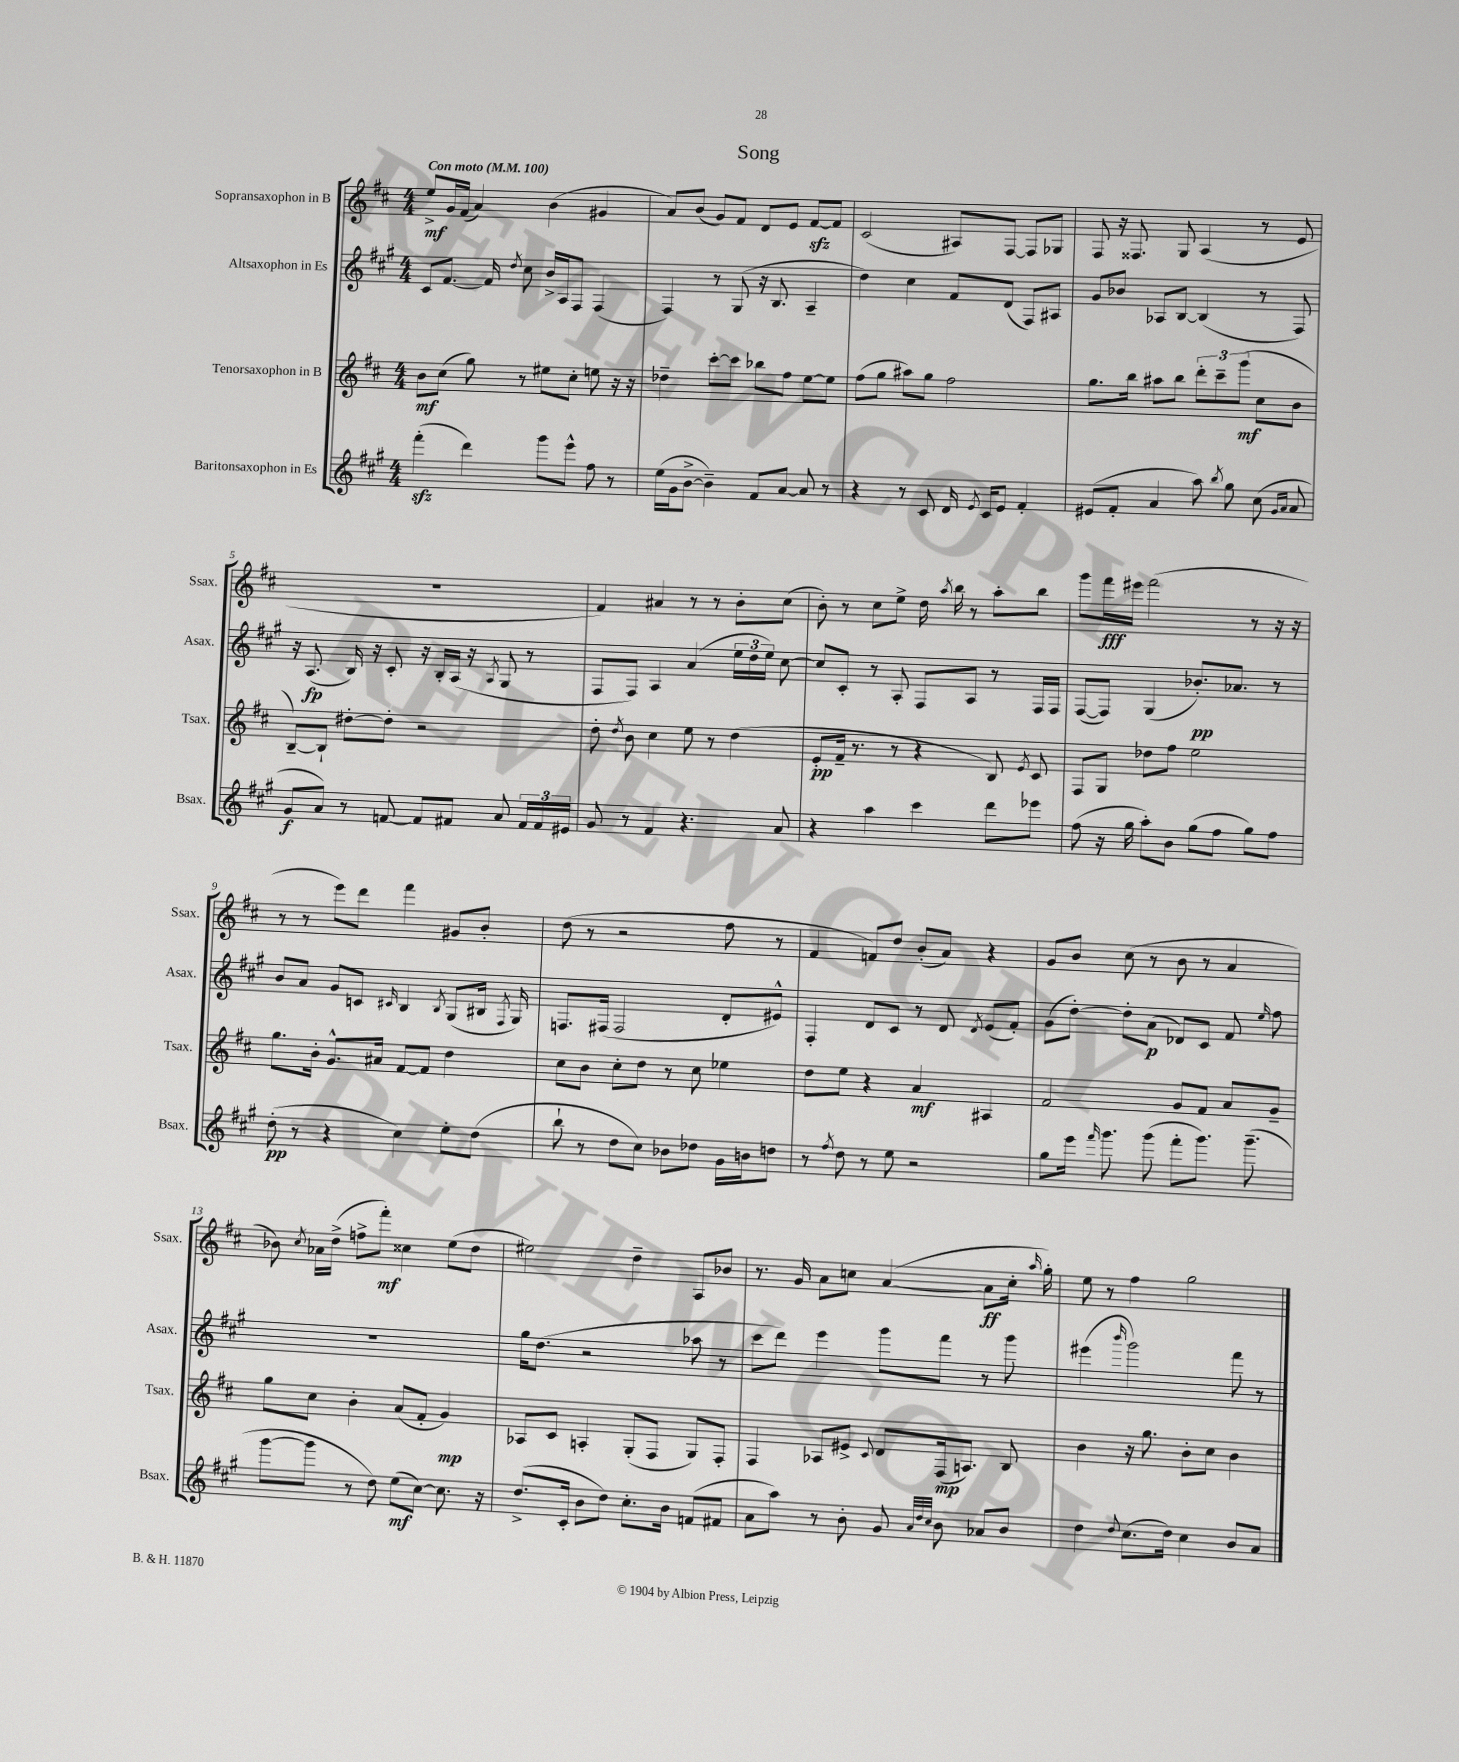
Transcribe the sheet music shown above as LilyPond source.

\header { title = "Song" }
<<
\new StaffGroup <<
\new Staff = "s0" \with { instrumentName = "Sopransaxophon in B" shortInstrumentName = "Ssax." } {
    \clef treble \key d \major \numericTimeSignature \time 4/4 \tempo "Con moto" 4 = 100
    \autoBeamOff e''8[->\mf g'16 fis'16]( a'4) b'4( gis'4 |
    a'8[) b'8]( g'8[) fis'8] d'8[ e'8] fis'8[~\sfz fis'8] |
    cis'2( ais8[) fis8]~ fis8[ ges8] |
    fis8 r16 fisis8. g8 a4( r8 e'8 |
    R1 |
    fis'4) ais'4 r8 r8 b'8[-. cis''8]( |
    b'8-.) r8 cis''8[ e''8]-> d''16 \acciaccatura { a''8 } b''16 r8 a''8[-. b''8] |
    g'''8[ fis'''16\fff eis'''16] fis'''2( r8 r16 r16 |
    r8 r8 e'''8[) d'''8] fis'''4 gis'8[ b'8]-. |
    d''8( r8 r2 fis''8 r8 |
    fis'4 f'8[) d''8] b'8[-.( a'8]) r4 |
    g'8[ b'8] cis''8( r8 b'8 r8 a'4 |
    bes'8) \acciaccatura { cis''8 } aes'16[ d''16]->( f''8[-> fis'''8]-.\mf) cisis''4 e''8[( d''8] |
    eis''2) d''4-- a8[ bes'8] |
    r8. g'16 a'8[ c''8] a'4~( a'8[\ff c''16]-. \grace { a''16 } g''16-.) |
    e''8 r8 fis''4 g''2 \bar "|." |
}
\new Staff = "s1" \with { instrumentName = "Altsaxophon in Es" shortInstrumentName = "Asax." } {
    \clef treble \key a \major \numericTimeSignature \time 4/4
    \autoBeamOff cis'8[ fis'8.]~ fis'16 \acciaccatura { d''8 } cis''8 b'16[-> a16 fis8] fis4( |
    fis4) r8 gis8( r16 b8. a4-- |
    d''4) cis''4 fis'8[ d'8]( fis8[) ais8] |
    gis'8[ bes'8] aes8[ b8]~ b4( r8 fis8) |
    r16 a8.\fp( b16) r16 cis'8-. r16 b16[-. a16]( r16 \acciaccatura { a8 } gis8 r8 |
    fis8[ fis8]) a4 a'4( \tuplet 3/2 { e''16[ d''16 e''16]) } cis''8~ |
    cis''8[ cis'8]-. r8 a8-. fis8[ a8] r8 fis16[ fis16] |
    fis8[~( fis8]) gis4( bes'8.[-.\pp) aes'8.] r8 |
    b'8[ a'8] gis'8[ c'8] \grace { cis'16 } b4 \acciaccatura { b8 } gis8[( bis16] \acciaccatura { fis8 } gis16) |
    f8.[ fis16]( fis2 d'8[-. eis'8]-^) |
    fis4-. d'8[ cis'8] r8 d'8 \acciaccatura { d'8 } e'8[( fis'8]-.) |
    gis'8[( d''8]~-.) d''8[-. a'8]\p( des'8[) cis'8] fis'8 \grace { e''16 } fis''8 |
    R1 |
    gis''16[ d''8.]( r2 aes''8 r8 |
    cis'''8[ d'''8]) e'''4 gis'''8[ fis'''8] r8 gis'''8 |
    eis'''4( \grace { b'''16 } gis'''2) fis'''8 r8 \bar "|." |
}
\new Staff = "s2" \with { instrumentName = "Tenorsaxophon in B" shortInstrumentName = "Tsax." } {
    \clef treble \key d \major \numericTimeSignature \time 4/4
    \autoBeamOff b'8[\mf cis''8]( g''8) r8 eis''8[ cis''8]-. e''8 r16 r16 |
    des''4-- cis'''8[~-. cis'''8] bes''8[ fis''8] e''8[~ e''8] |
    fis''8[( g''8] ais''8[) g''8] fis''2 |
    g''8.[ b''16] ais''8[ b''8] \tuplet 3/2 { d'''8[-. cis'''8-- g'''8]\mf( } cis''8[ b'8] |
    b8[~--) b8]-! dis''8[~-. dis''8]-. r2 |
    d''8-. \acciaccatura { d''8 } b'8 cis''4 e''8 r8 d''4( |
    e'8[-.\pp fis'16]-- r8. r8 r4 b8) \acciaccatura { e'8 } cis'8 |
    fis8[ g8] des''8[ fis''8] e''2 |
    g''8.[ b'16]-. g'8.[-^ ais'16] fis'8[~ fis'8] d''4 |
    cis''8[ b'8] cis''8[-. d''8] r8 cis''8 ees''4 |
    d''8[ e''8] r4 a'4\mf ais4 |
    fis'2 g'8[ fis'8] a'8[ g'8]-- |
    g''8[ cis''8] b'4-. a'8[( fis'8]-. g'4\mp) |
    aes8[ cis'8] a4-. g8[-.( fis8] g8[) fis8]-. |
    fis4 aes8[ eis'8]-> \appoggiatura { cis'8 } d'8[ fis16\mp( a8.]) b8 |
    b'4 r16 g''8. b'8[-. cis''8] b'4 \bar "|." |
}
\new Staff = "s3" \with { instrumentName = "Baritonsaxophon in Es" shortInstrumentName = "Bsax." } {
    \clef treble \key a \major \numericTimeSignature \time 4/4
    \autoBeamOff fis'''4-.\sfz( d'''4) gis'''8[ e'''8]-^ fis''8 r8 |
    e''16[( gis'16 b'8]~-> b'4--) fis'8[ a'8]~ a'8 r8 |
    r4 r8 cis'8 d'16 \acciaccatura { e'8 } cis'16[ e'8] fis'4-. |
    eis'8[( fis'8]-. a'4 a''8) \acciaccatura { b''8 } gis''8 cis''8( \grace { gis'16[ a'16] } a'8 |
    gis'8[\f a'8]) r8 f'8~ f'8[ fis'8] a'8 \tuplet 3/2 { fis'16[ fis'16 eis'16] } |
    gis'8 r8 fis'4 r4. a'8 |
    r4 a''4 cis'''4 d'''8[ ees'''8] |
    fis''8( r16 gis''16 a''8[-.) b'8] gis''8[( fis''8] gis''8[) fis''8] |
    d''8-.\pp( r8 r4 cis''4) e''8[-. d''8]( |
    b''8-! r8 d''8[ cis''8]) bes'8[ des''8] gis'16[ b'16 d''8] |
    r8 \acciaccatura { fis''8 } d''8 r8 e''8 r2 |
    gis''8[ e'''16] \grace { fis'''16 } gis'''8. gis'''8( fis'''8[-. gis'''8.]) gis'''8.--( |
    gis'''8[~ gis'''8] r8 d''8) e''8[\mf( cis''8]~) cis''8. r16 |
    d''8.[->( cis'16]-. b'8[ d''8]) cis''8.[-. b'16] f'8[( fis'8] |
    a'8[ a''8]) r8 b'8-. gis'8 \grace { a'32[ d''32 cis''32] } b'8 aes'8[ b'8] |
    d''4 \appoggiatura { d''8 } cis''8.[( d''16]) cis''4 b'8[ a'8] \bar "|." |
}
>>
>>
